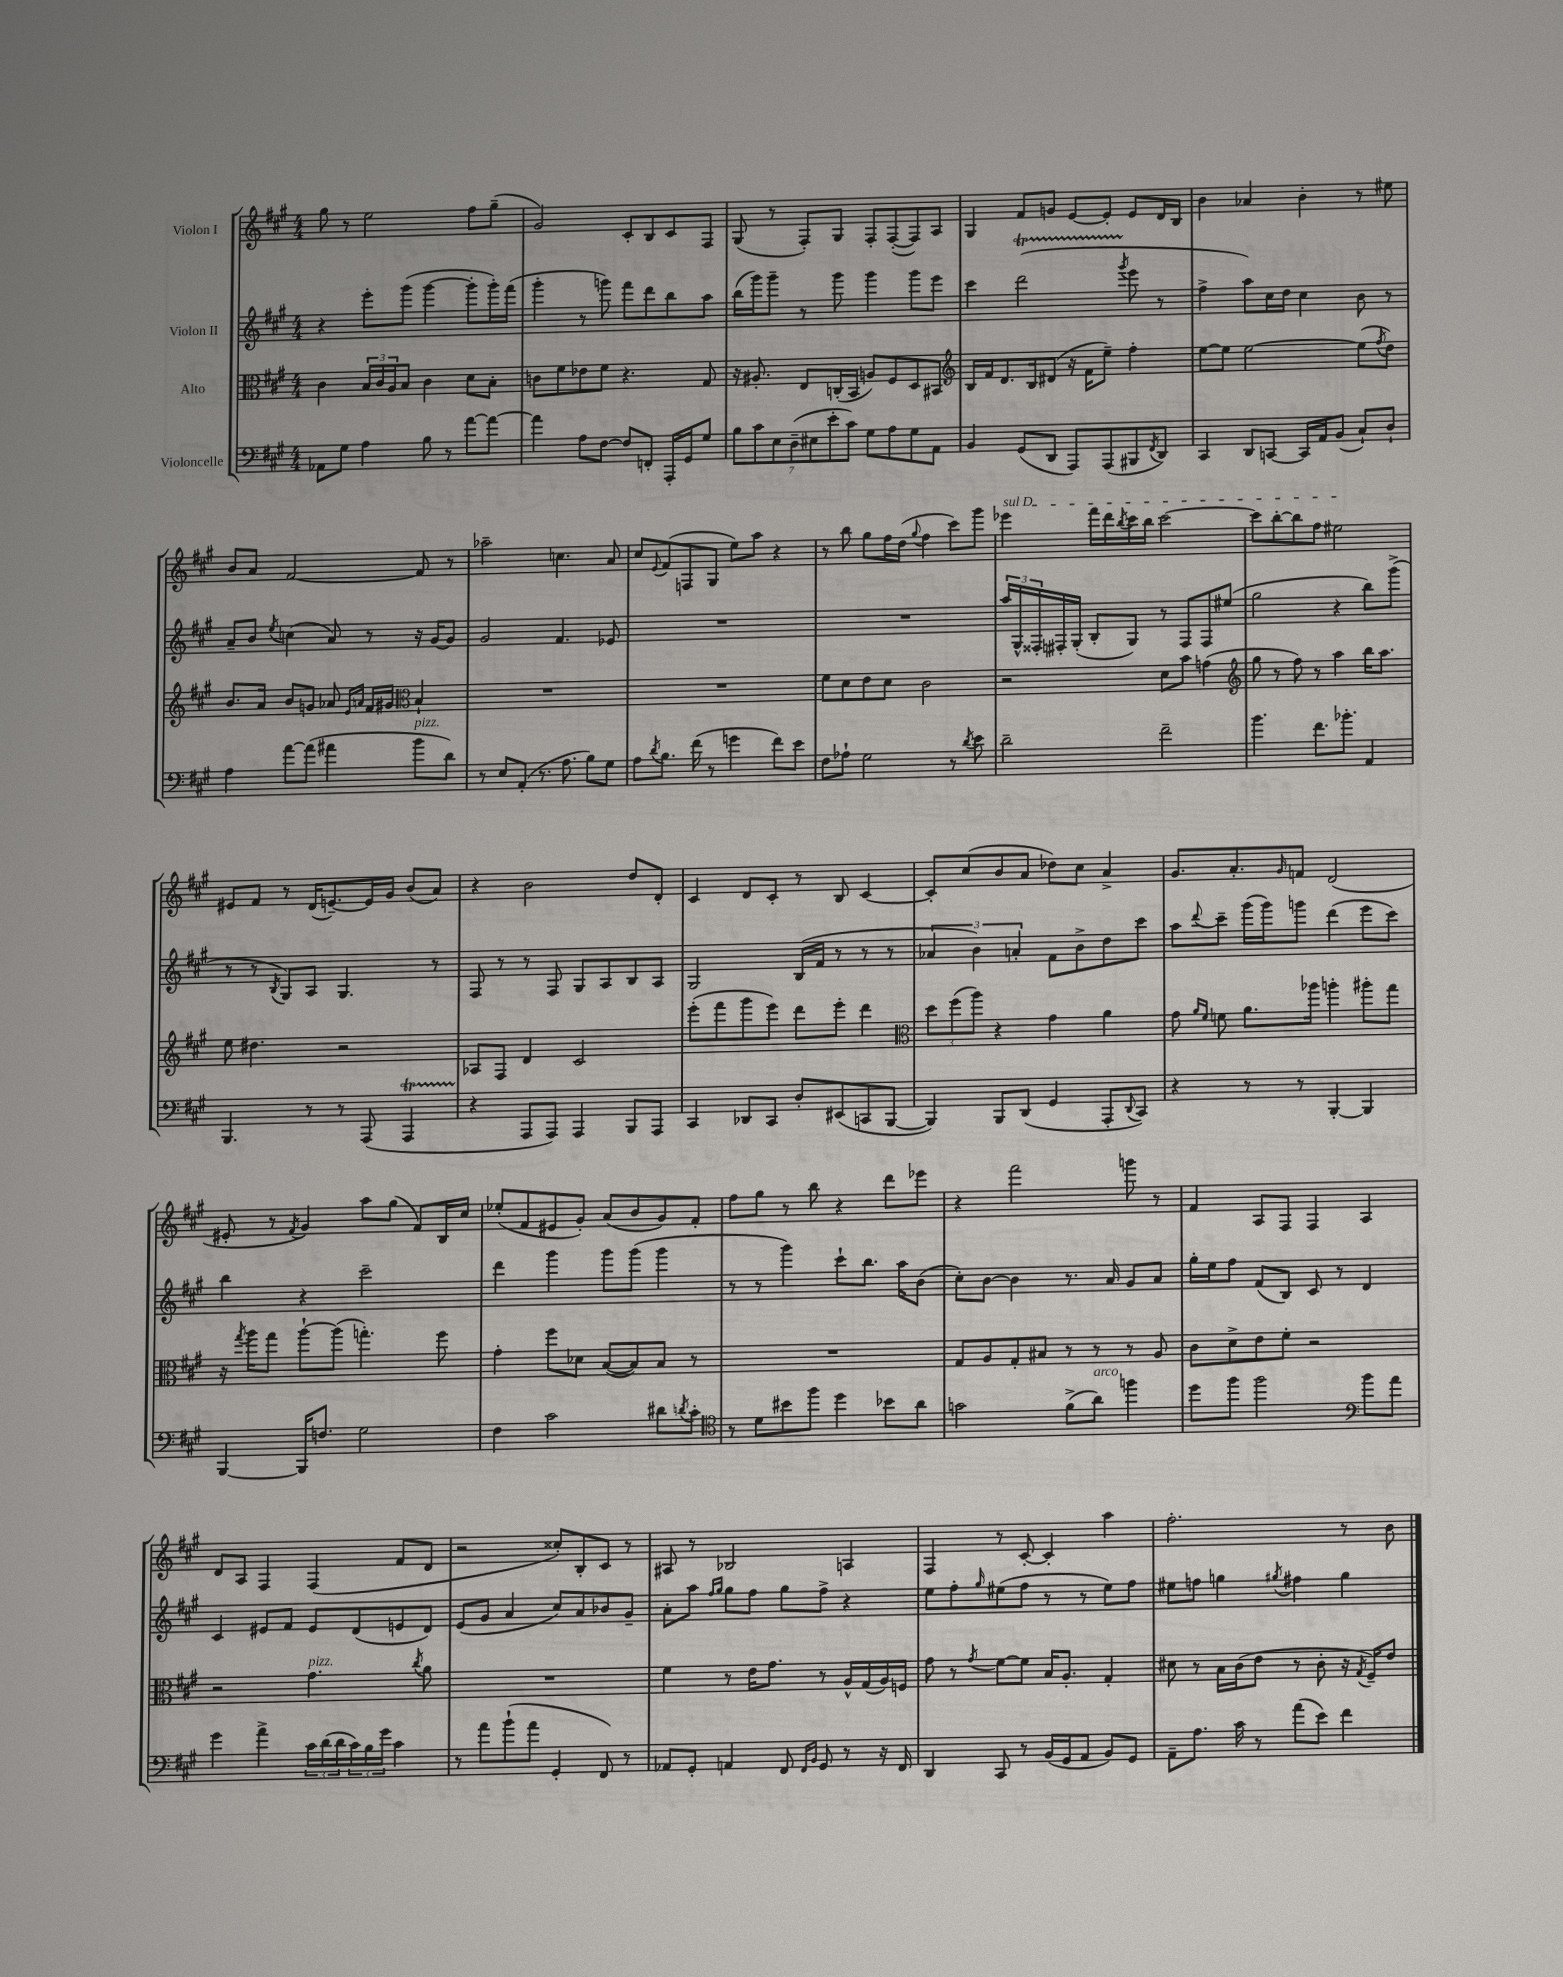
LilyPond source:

<<
\new StaffGroup <<
\new Staff = "s0" \with { instrumentName = "Violon I" } {
    \clef treble \key a \major \numericTimeSignature \time 4/4
    gis''8 r8 e''2 fis''8 gis''8--( |
    gis'2) cis'8-. b8 cis'8 fis8 |
    gis8( r8 fis8-.) gis8 fis8-. fis8~-.( fis8) a8 |
    gis4 fis'8 g'8 e'8~ e'8-. e'8 d'16 b16 |
    b'4 aes'4 b'4-. r8 eis''8 |
    b'8 a'8 fis'2~ fis'8 r8 |
    aes''2-- c''4. a'8 |
    cis''8 \appoggiatura { e'8 } fis'8( f8 gis8 e''8) a''8 r4 |
    r8 b''8 gis''8 fis''16 d''16( \appoggiatura { gis''8 } fis''4 cis'''8) gis'''8 |
    \once \override TextSpanner.bound-details.left.text = \markup { \italic "sul D" } ees'''4\startTextSpan fis'''16 d'''16 \acciaccatura { b''8 } cis'''16 b''16 cis'''2~ |
    cis'''8 b''8~-. b''8 fis''8 eis''2\stopTextSpan |
    eis'8 fis'8 r8 d'16( e'8.~--) e'16 gis'16 b'8( a'8) |
    r4 b'2 d''8 d'8-. |
    cis'4 d'8 cis'8-. r8 b8 cis'4~ |
    cis'8-. cis''8( b'8 a'8 des''8) cis''8 a'4-> |
    gis'8. a'8.-. \grace { gis'16 } f'8 d'2( |
    eis'8-. r8 \acciaccatura { fis'8 } gis'4) a''8 gis''8( fis'8) b16 cis''16 |
    ees''8-.( fis'8 eis'8 gis'8-.) a'8( b'8 gis'8) fis'8-. |
    fis''8 gis''8 r8 b''8 r4 d'''8 ees'''8 |
    r4 fis'''2 g'''8 r8 |
    fis'4 a8 fis8 fis4 a4 |
    d'8 a8 fis4 fis4( fis'8 d'8 |
    r2 cisis''8-.) b8-. cis'8 r8 |
    ais8 r8 bes2 a4 |
    fis4 r8 cis'8~-. cis'4-. a''4 |
    fis''2.-. r8 b'8 \bar "|." |
}
\new Staff = "s1" \with { instrumentName = "Violon II" } {
    \clef treble \key a \major \numericTimeSignature \time 4/4
    r4 e'''8-. gis'''8( gis'''4~ gis'''8-. gis'''16-.) fis'''16( |
    gis'''4-. r8 g'''8) fis'''8 d'''8 b''8 a''8 |
    b''16( gis'''16) gis'''8-- r8 gis'''8 gis'''4 gis'''8 e'''8 |
    cis'''4 d'''2\startTrillSpan( \acciaccatura { gis'''8 } e'''8\stopTrillSpan r8 |
    fis''4-> a''8) cis''16 d''16 cis''4 b'8 r8 |
    a'8-- b'8 \acciaccatura { e''8 } c''4( a'8) r8 r16 gis'16~ gis'8 |
    gis'2 fis'4. ees'8 |
    R1 |
    R1 |
    \tuplet 3/2 { a''16 gis16-^ fisis16-. } fis16-. gis16-.( b8-. gis8) r8 fis8 fis8 eis''8( |
    gis''2 r4 b''8) gis'''8->( |
    r8 r8 \acciaccatura { b8 } gis8) a8 gis4. r8 |
    fis8 r8 r8 fis8 gis8 a8 b8 a8 |
    gis2 b16( fis'16 r8 r8 r8 |
    \tuplet 3/2 { aes'4 b'4) a'4-. } fis'8 b'8-> d''8 cis'''8 |
    a''8 \appoggiatura { d'''8 } cis'''8-- gis'''16( gis'''16) g'''8 d'''4( e'''8 cis'''8) |
    b''4 r4 cis'''2-- |
    d'''4 gis'''4 gis'''8 gis'''8( gis'''4 |
    r8 r8 gis'''4) cis'''8-! b''8. a''16 b'8( |
    cis''8-.) b'8~ b'4 r8. a'16 gis'8 a'8 |
    gis''16-. e''16 fis''8 fis'8( b8) cis'8 r8 d'4 |
    cis'4 eis'8 fis'8 eis'8 d'8( e'8 d'8) |
    e'8( gis'8 a'4 cis''8) a'8 bes'8 gis'8-- |
    a'8-. a''8 \grace { fis''16 gis''16 } gis''8 fis''8 gis''8 fis''8-> r4 |
    e''8 fis''8-. \grace { gis''16 } eis''8( fis''8 r8 r8 eis''8) fis''8 |
    eis''8 f''8 g''4 \acciaccatura { gis''8 } fis''4 gis''4 \bar "|." |
}
\new Staff = "s2" \with { instrumentName = "Alto" } {
    \clef alto \key a \major \numericTimeSignature \time 4/4
    cis'4 \tuplet 3/2 { b16 cis'16 a16 } b8 cis'4 d'8 b8-. |
    c'8 fis'8 ees'8 fis'8 r4. gis8 |
    r16 ais8.-. e8 c16-.( b,16 a8) fis8 d8 bis,8 |
    \clef treble b16 fis'16 d'8. b16 dis'8( r16 fis'16 e''8--) fis''4-. |
    e''8~ e''8 e''2~ e''8( \acciaccatura { fis''8 } d''8) |
    b'8. a'16 b'8 g'8 aes'8 \grace { e'16 a'16 } fis'16 gis'16 \clef alto b4-! |
    R1 |
    R1 |
    fis'8 d'8 e'8 d'8 cis'2 |
    r2 d'8 b'8 g'4( |
    \clef treble gis''8 r8 fis''8) r8 a''4 b''16 a''8. |
    e''8 dis''4. r2 |
    aes8 fis8 d'4 cis'2 |
    e'''8-.( fis'''8 gis'''8 e'''8) d'''8 e'''8-. d'''4 |
    \clef alto \tuplet 3/2 { d''8 fis''8( a''8) } r4 gis'4 a'4 |
    gis'8 \grace { a'16 fis'16 } f'8 a'8. aes''16 a''4-. ais''8-. gis''8 |
    r16 \acciaccatura { gis''8 } a''16 gis''8 a''8~-! a''8( g''4.-.) fis''8 |
    gis'4-. fis''8 des'8 b8~( b8) b8 r8 |
    R1 |
    gis8 a8 gis8-. bis8 r8 r8 r8 a8 |
    cis'8 d'8-> e'8 fis'8-. r2 |
    r2 gis'4.^\markup { \italic "pizz." } \acciaccatura { cis''8 } a'8 |
    R1 |
    fis'4 r8 e'16 gis'8. r8 a16-^ gis16( a16) f16 |
    gis'8 r8 \acciaccatura { gis'8 } fis'8~ fis'8 b16 a8.-. gis4-. |
    dis'8 r8 b16 cis'16( e'8 r8 cis'8-. r16 \acciaccatura { gis8 } fis16--) e'8 \bar "|." |
}
\new Staff = "s3" \with { instrumentName = "Violoncelle" } {
    \clef bass \key a \major \numericTimeSignature \time 4/4
    aes,8 gis8 a4 b8 r8 a'8~ a'8~ |
    a'4 a8 fis8~ fis8 f,8-. a,,16-. gis,16 gis8 |
    \tuplet 7/4 { b8 cis'8 e8 d8--( eis8 e'8-. cis'8) } gis8 a8 gis8 a,8 |
    b,4 gis,8( d,8 a,,8) a,,8( bis,,8 \acciaccatura { fis,8 } d,8) |
    cis,4 d,8 c,8~ c,16 a,16 b,8( cis8-!) d8-! |
    a4 a'8~ a'8( ais'4 b'8^\markup { \italic "pizz." } d'8) |
    r8 e8 a,8-.( r8. a8. b8) gis8 |
    a8 \acciaccatura { d'8 } b8. fis'16( r8 g'4 fis'8) e'8 |
    fis8 aes8-! gis2 r8 \acciaccatura { d'8 } e'8 |
    d'2-- fis'2-- |
    b'4. fis'8. bes'8.-. a,4 |
    b,,4. r8 r8 a,,8( a,,4\startTrillSpan |
    r4\stopTrillSpan a,,8 a,,8) a,,4 b,,8 a,,8 |
    cis,4 des,8 cis,8 d8-. eis,8( c,8 b,,8~ |
    b,,4) b,,8 d,8( gis,4 a,,8-. \appoggiatura { d,8 } cis,8) |
    r4 r8 r8 b,,4~-. b,,4 |
    b,,4~ b,,16 f8. gis2 |
    fis4 cis'2 dis'8 \acciaccatura { d'8 } cis'8-. |
    \clef tenor r8 d'8 bis'8 fis''8 d''4 bes'8 a'8 |
    g'2 fis'8->( a'8^\markup { \italic "arco" }) f''4 |
    d''8 fis''8 fis''2 \clef bass b'8 a'8 |
    gis'4 a'4-> \tuplet 3/2 { cis'16 d'16( d'16 } \tuplet 3/2 { cis'16) b16 gis'16 } cis'4 |
    r8 a'8 b'8-!( a'8 gis,4-. fis,8) r8 |
    aes,8 gis,8-. a,4 fis,8 \grace { fis,16 b,16 } gis,8 r8 r16 fis,16 |
    d,4 cis,8 r8 b,16( gis,16 a,8 b,8) gis,8 |
    a,8-- a8. cis'16 r8 a'8( e'8) fis'4 \bar "|." |
}
>>
>>
\layout { \context { \Score \remove "Bar_number_engraver" } }
